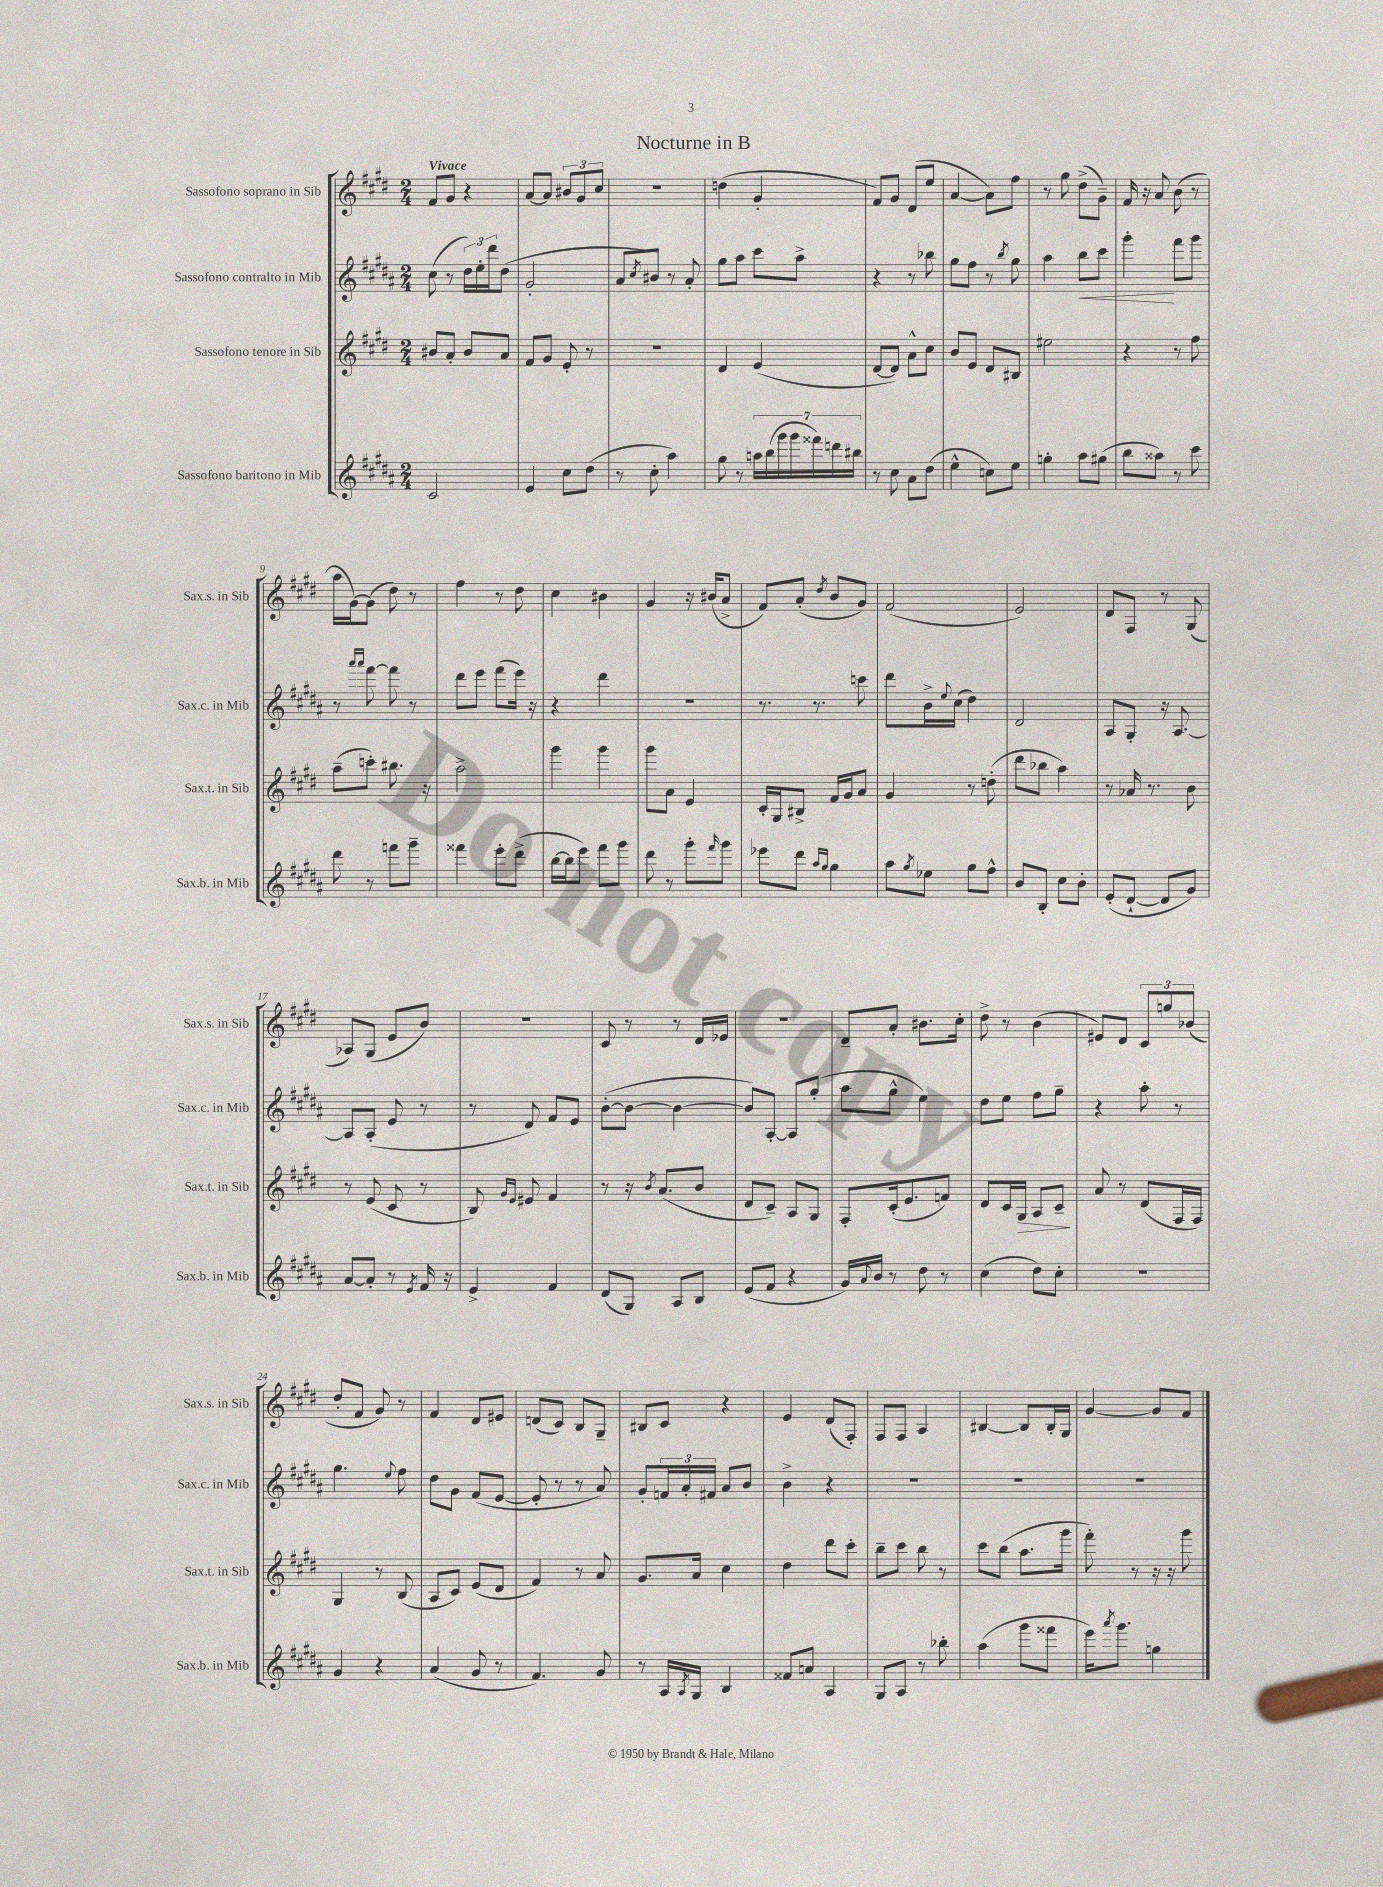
\header { title = "Nocturne in B" }
<<
\new StaffGroup <<
\new Staff = "s0" \with { instrumentName = "Sassofono soprano in Sib" shortInstrumentName = "Sax.s. in Sib" } {
    \clef treble \key e \major \numericTimeSignature \time 2/4 \tempo "Vivace"
    fis'8 gis'8 r4 |
    a'8~ a'8 \tuplet 3/2 { bis'8 gis'8 cis''8 } |
    R2 |
    d''4( gis'4-. |
    fis'8) gis'8 dis'8( e''8 |
    a'4~ a'8) fis''8 |
    r8 gis''8 dis''8->( gis'8--) |
    fis'16 r16 a'8 b'8( r8 |
    a''16 gis'16~) gis'8( dis''8) r8 |
    fis''4 r8 dis''8 |
    cis''4 bis'4 |
    gis'4 r16 bis'16( a'8-> |
    fis'8) a'8-.( \acciaccatura { dis''8 } b'8 gis'8) |
    fis'2( |
    e'2) |
    dis'8 fis8 r8 gis8( |
    aes8) gis8( e'8 b'8) |
    r2 |
    cis'8 r8 r8 dis'16 ees'16 |
    R2 |
    dis'8-- a'8-. bis'8. cis''16-. |
    dis''8-> r8 b'4( |
    eis'8) dis'8 \tuplet 3/2 { cis'8 g''8 bes'8( } |
    dis''8-. fis'8 gis'8) r8 |
    fis'4 dis'8 eis'8 |
    d'8( cis'8) b8 gis8-- |
    bis8 cis'8 r4 |
    e'4 dis'8( fis8-.) |
    fis8 fis8 a4 |
    bis4~ bis8 bis16-. gis16 |
    gis'4~ gis'8 fis'8 \bar "|." |
}
\new Staff = "s1" \with { instrumentName = "Sassofono contralto in Mib" shortInstrumentName = "Sax.c. in Mib" } {
    \clef treble \key b \major \numericTimeSignature \time 2/4
    cis''8( r8 \tuplet 3/2 { dis''16) e''16-. dis'''16 } dis''8( |
    gis'2-. |
    ais'8 \acciaccatura { cis''8 } bis'8) r8 ais'8-. |
    gis''8 ais''8 cis'''8 ais''8-> |
    r4 r8 bes''8 |
    gis''8 fis''8 r8 \acciaccatura { b''8 } gis''8 |
    ais''4 b''8\< cis'''8 |
    gis'''4-.\! fis'''8 gis'''8 |
    r8 \grace { ais'''16 ais'''16 } fis'''8~ fis'''8 r8 |
    dis'''8 e'''8 fis'''8( e'''16) r16 |
    r4 dis'''4 |
    R2 |
    r8. r8. c'''8 |
    dis'''8 b'16-> \appoggiatura { e''8 } cis''16( dis''4) |
    dis'2 |
    ais8 gis8-. r16 ais8.~ |
    ais8 ais8-.( e'8 r8 |
    r8 dis'8) fis'8 e'8 |
    b'8~-.( b'8~ b'4~ |
    b'8) ais8~-. ais8 gis''8-.( |
    ais''8 gis''8-^ e''4) |
    dis''8 e''8 fis''8 gis''8-- |
    r4 ais''8-. r8 |
    gis''4. \appoggiatura { e''8 } fis''8 |
    dis''8 gis'8 fis'8( e'8~ |
    e'8-. r8 r8 ais'8) |
    gis'8-. \tuplet 3/2 { f'16 ais'16-. fis'16 } ais'8 b'8 |
    b'4-> r4 |
    R2 |
    R2 |
    R2 \bar "|." |
}
\new Staff = "s2" \with { instrumentName = "Sassofono tenore in Sib" shortInstrumentName = "Sax.t. in Sib" } {
    \clef treble \key e \major \numericTimeSignature \time 2/4
    bis'8 a'8-. bis'8 a'8 |
    fis'8 gis'8 e'8-. r8 |
    r2 |
    dis'4 e'4( |
    dis'8~ dis'8) a'8-^ cis''8 |
    b'8 e'8 dis'8 bis8 |
    eis''2 |
    r4 r8 fis''8 |
    a''8--( c'''8-.) bis''8. r16 |
    a''2-> |
    gis'''4 gis'''4 |
    gis'''8 a'8 e'4 |
    cis'16-. gis16 bis8-> fis'16 gis'16 a'8 |
    gis'4 r8 d''8-.( |
    dis'''8 bes''8 a''4) |
    r8 aes'16 r8. b'8 |
    r8 e'8( cis'8 r8 |
    b8) \grace { gis'16 e'16 } eis'8 fis'4 |
    r8 r16 \acciaccatura { b'8 } a'8.( b'8 |
    dis'8 cis'8--) a8 gis8 |
    fis8-. cis'16-.( e'8. f'8) |
    dis'8 cis'16 gis16\> a8 cis'8--\! |
    a'8 r8 dis'8( fis16 fis16) |
    gis4 r8 b8( |
    a8 cis'8) e'8( dis'8 |
    fis'4) r8 a'8 |
    gis'8. a'16 cis''4 |
    dis''4 dis'''8 cis'''8-. |
    b''8-- cis'''8 b''8 r8 |
    cis'''8 b''8( a''8. gis'''16 |
    fis'''8-.) r8 r16 r16 gis'''8 \bar "|." |
}
\new Staff = "s3" \with { instrumentName = "Sassofono baritono in Mib" shortInstrumentName = "Sax.b. in Mib" } {
    \clef treble \key b \major \numericTimeSignature \time 2/4
    cis'2 |
    e'4 cis''8 dis''8( |
    r8 cis''8-. ais''4) |
    gis''8 r8 \tuplet 7/4 { a''16 b''16( gis'''16 gis'''16 fisis'''16) d'''16 bis''16 } |
    r8 cis''8 ais'8 dis''8( |
    e''4-^ c''8) e''8 |
    g''4-. ais''8 gis''8( |
    b''8 aisis''8) r8 cis'''8 |
    dis'''8 r8 f'''8 gis'''8-- |
    fisis'''4 e'''8-. dis'''8->( |
    b''16~ b''16 e'''8) fis'''8 gis'''8 |
    dis'''8 r8 gis'''8-. \grace { fis'''16 } gis'''8 |
    ees'''8 dis'''8 \grace { ais''16 gis''16 } gis''4 |
    ais''8 \acciaccatura { gis''8 } ees''8 gis''8 fis''8-^ |
    b'8 b8-. cis''8 b'8-. |
    e'8-.( dis'8~-! dis'8 gis'8) |
    ais'8~ ais'8-. r8 \acciaccatura { e'8 } fis'16 r16 |
    e'4-> fis'4 |
    dis'8( gis8) ais8 b8 |
    e'8( fis'8 r4 |
    gis'16) \appoggiatura { ais'8 } b'16 r8 dis''8 r8 |
    cis''4( dis''8) cis''8-. |
    r2 |
    gis'4 r4 |
    ais'4( gis'8 r8 |
    fis'4.) gis'8 |
    r8 ais16 \acciaccatura { ais8 } gis16 b4 |
    fisis'8 a'8 ais4 |
    gis8 ais8 r8 bes''8-. |
    ais''4( gis'''8 fisis'''8 |
    e'''16) \acciaccatura { ais'''8 } gis'''8. g''4 \bar "|." |
}
>>
>>
